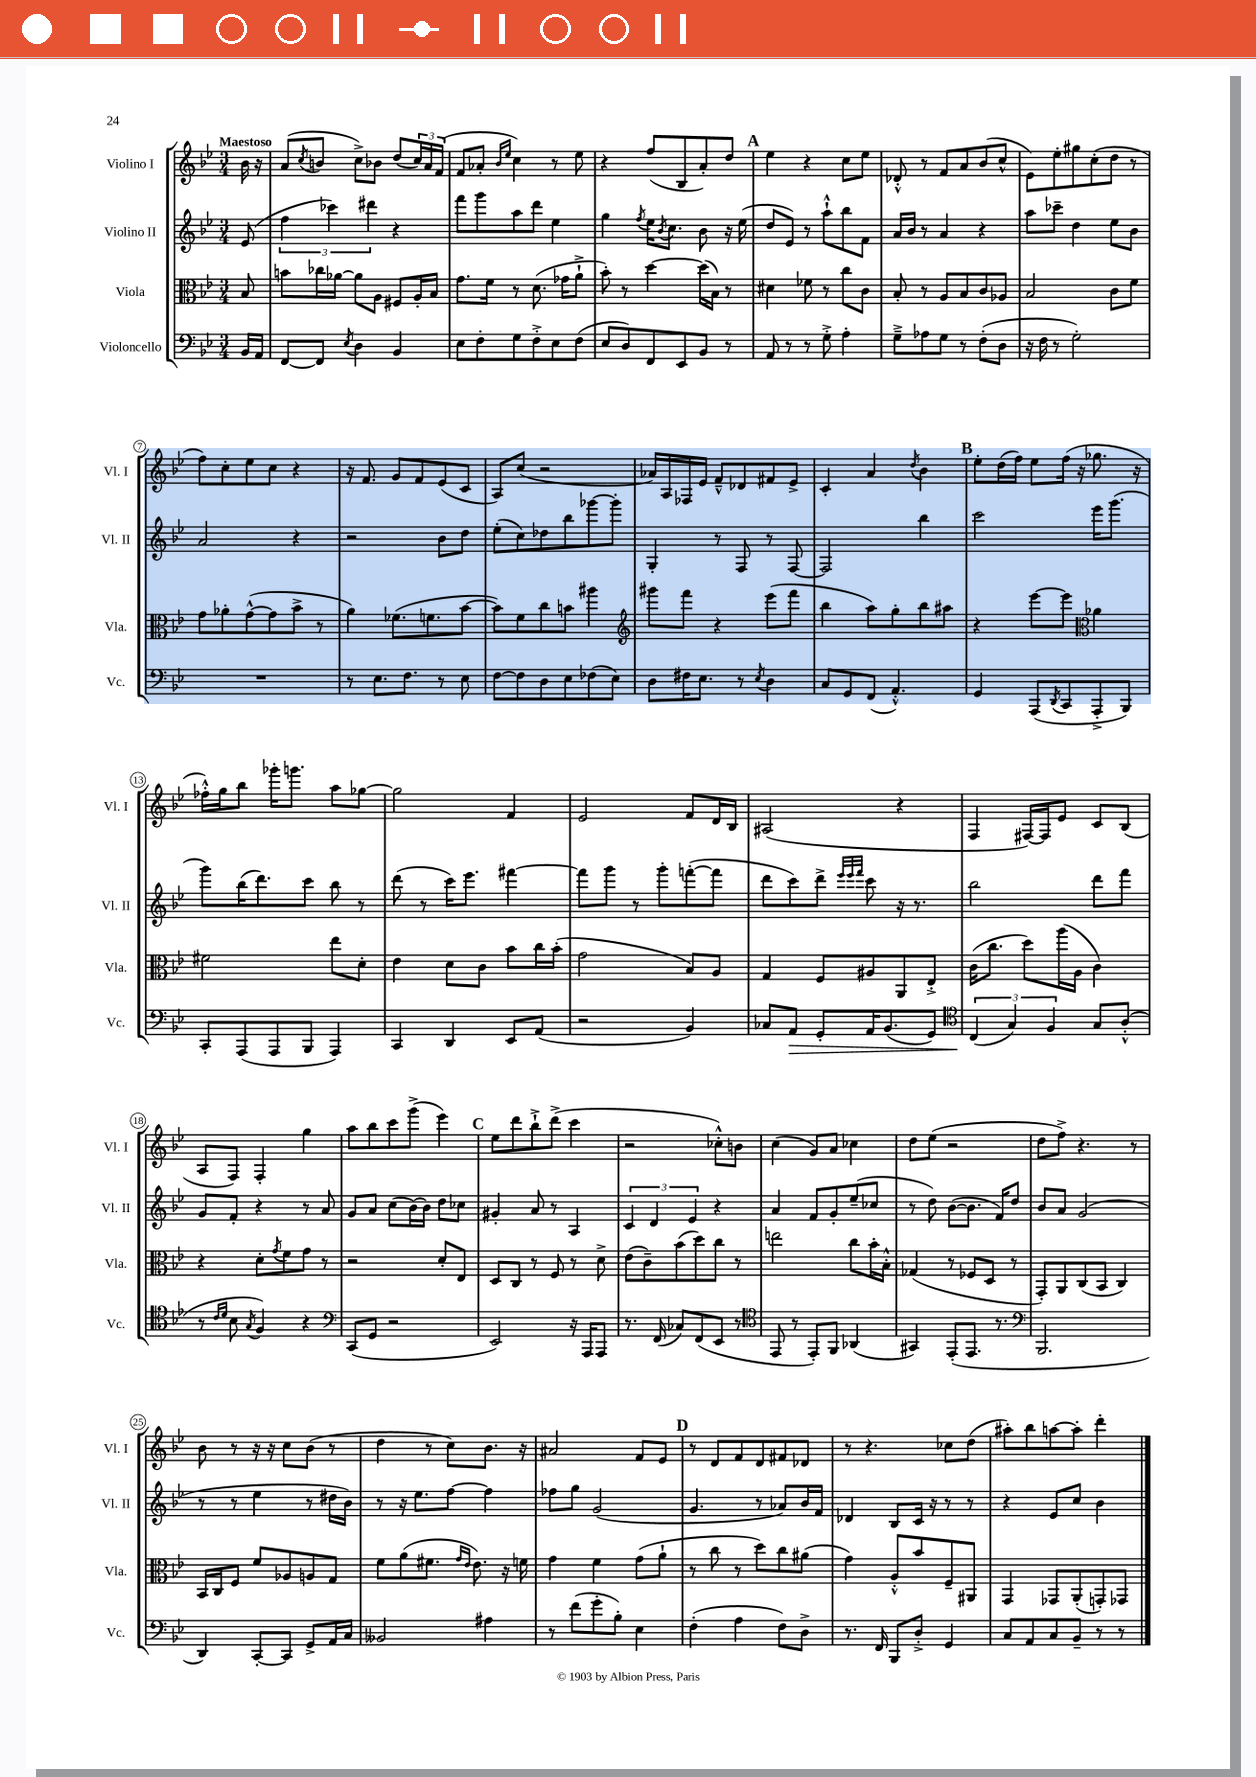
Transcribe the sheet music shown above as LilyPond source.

<<
\new StaffGroup <<
\new Staff = "s0" \with { instrumentName = "Violino I" shortInstrumentName = "Vl. I" } {
    \clef treble \key bes \major \numericTimeSignature \time 3/4 \partial 8 \tempo "Maestoso"
    bes'16 r16 |
    a'8( \acciaccatura { c''8 } b'8 c''8->) bes'8 d''8( \tuplet 3/2 { c''16) a'16 f'16( } |
    f'8 aes'8-. \grace { bes'16 ees''16 } c''4) r8 ees''8 |
    r4 f''8( bes8 a'8-.) d''8 |
    \mark \markup { \bold "A" } ees''4 r4 c''8 ees''8 |
    des'8-.-^ r8 f'8 a'8 bes'8( c''8-^ |
    ees'8) ees''8-. gis''8 c''8-.( d''8 r8 |
    f''8) c''8-. ees''8 c''8 r4 |
    r16 f'8. g'8 f'8 ees'8( c'8 |
    a8) c''8( r2 |
    aes'16) a16 fes16 ees'16 f'8---^ des'8 fis'8 ees'8-> |
    c'4-. a'4 \acciaccatura { d''8 } bes'4 |
    \mark \markup { \bold "B" } ees''8-. d''16( f''16) ees''8 f''16( r16 ges''8. r16 |
    fes''16-.-^) g''16 bes''8 ges'''16-. g'''8. a''8 ges''8~ |
    ges''2 f'4 |
    ees'2 f'8 d'16 bes16 |
    ais2( r4 |
    f4 fis16~) fis16 ees'8 c'8 bes8( |
    a8 f8) f4-. g''4 |
    a''8 bes''8 c'''8 g'''8->( ees'''4) |
    \mark \markup { \bold "C" } ees''8 d'''8 bes''8-!-> d'''8->( c'''4 |
    r2 ces''8-.-^) b'8 |
    c''4( g'8) a'8 ces''4 |
    d''8 ees''8( r2 |
    d''8 f''8->) r4. r8 |
    bes'8 r8 r16 r16 c''8 bes'8( r8 |
    d''4 r8 c''8) bes'8. r16 |
    ais'2 f'8 ees'8 |
    \mark \markup { \bold "D" } r8 d'8 f'8 d'8 fis'8 des'8 |
    r8 r4. ces''8 d''8( |
    ais''8-.) bes''8 a''8~ a''8-. d'''4-. \bar "|." |
}
\new Staff = "s1" \with { instrumentName = "Violino II" shortInstrumentName = "Vl. II" } {
    \clef treble \key bes \major \numericTimeSignature \time 3/4 \partial 8
    ees'8( |
    \tuplet 3/2 { f''4 ces'''4) dis'''4 } r4 |
    f'''8 g'''8 a''8 d'''8 ees''4 |
    g''4 \acciaccatura { f''8 } ees''16 \acciaccatura { bes'8 } c''8. bes'8 r16 ees''16( |
    \mark \markup { \bold "A" } d''8 ees'8) r8 a''8-!-^ bes''8 f'8 |
    a'16 bes'16 r8 a'4 r4 |
    a''8 ces'''8-- d''4 ees''8 bes'8 |
    a'2 r4 |
    r2 bes'8 d''8 |
    ees''8-.( c''8) des''8 bes''8 ges'''8~ ges'''8-. |
    g4-. r8 f8 r8 f8~ |
    f2 bes''4 |
    \mark \markup { \bold "B" } c'''2 ees'''16 g'''8.( |
    g'''8) bes''16( d'''8.) c'''8 bes''8 r8 |
    d'''8( r8 c'''16) ees'''8. fis'''4~ |
    fis'''8 g'''8 r8 g'''8-. f'''8~-.( f'''8 |
    d'''8 c'''8) d'''8-> \grace { ees'''32 ees'''32 f'''32 } c'''8 r16 r8. |
    bes''2 d'''8 f'''8 |
    g'8 f'8-. r4 r8 a'8 |
    g'8 a'8 c''8( bes'16~) bes'16 d''8 ces''8 |
    \mark \markup { \bold "C" } gis'4-. a'8 r8 a4 |
    \tuplet 3/2 { c'4 d'4 ees'4 } r4 |
    a'4 f'8 g'8-. ees''8--( ces''8 |
    r8 d''8) bes'8~( bes'8. f'16) d''8 |
    bes'8 a'8 g'2( |
    r8 r8 ees''4 r8 dis''16 bes'16) |
    r8 r16 ees''8. f''8~ f''4 |
    fes''8 g''8 g'2( |
    \mark \markup { \bold "D" } g'4. r8 aes'8) bes'16 f'16 |
    des'4 bes8 c'16 r16 r8 r8 |
    r4 ees'8 c''8 bes'4 \bar "|." |
}
\new Staff = "s2" \with { instrumentName = "Viola" shortInstrumentName = "Vla." } {
    \clef alto \key bes \major \numericTimeSignature \time 3/4 \partial 8
    bes8 |
    b'8 ces''16 aes'16~ aes'8 a8 fis8 a16-. bes16 |
    g'8. f'16 r8 d'8.( ges'16 a'8-!-> |
    bes'8-.) r8 d''4~ d''16( bes16) r8 |
    \mark \markup { \bold "A" } dis'4 fes'8 r8 c''8 c'8 |
    bes8-. r8 a8 bes8 c'8 aes8 |
    bes2 c'8 f'8 |
    g'8 aes'8-. g'8~-^( g'8 bes'8-> r8 |
    a'4) fes'8.( f'8. bes'8~ |
    bes'8) f'8 c''8 b'8 ais''4 |
    \clef treble gis'''8 f'''8 r4 ees'''8( f'''8 |
    bes''4 a''8) g''8-. bes''8 ais''8 |
    \mark \markup { \bold "B" } r4 ees'''8~ ees'''8 \clef alto aes'4 |
    fis'2 ees''8 d'8-. |
    ees'4 d'8 c'8 bes'8 c''16 bes'16-.( |
    g'2 bes8) a8 |
    g4 f8 ais8 a,8 ees8-.-> |
    c'16( c''8. d''8) a''16( a16 c'4) |
    r4 d'8-. \acciaccatura { g'8 } f'8 g'8 r8 |
    r2 d'8-. ees8 |
    \mark \markup { \bold "C" } d8 c8 r8 f8 r8 d'8-> |
    ees'8( c'8--) bes'8( d''8) c''8 r8 |
    e''2 c''8 bes'16-. bes16-.-^ |
    ges4( r8 fes8 d8 r8 |
    g,8-.) a,8 c8( bes,8 c4) |
    bes,16 c16 f8 f'8 aes8 a8 g8 |
    f'8 a'8( fis'8. \grace { g'16 ees'16 } ees'8.) r16 f'16 |
    g'4 f'4 g'8( a'8-! |
    \mark \markup { \bold "D" } r8 c''8 r8 d''8) c''8 ais'8( |
    g'4) a8-.-^ bes'8 f8-- ais,8 |
    g,4 ges,8 a,8-.( g,8-.) ges,8 \bar "|." |
}
\new Staff = "s3" \with { instrumentName = "Violoncello" shortInstrumentName = "Vc." } {
    \clef bass \key bes \major \numericTimeSignature \time 3/4 \partial 8
    bes,16 a,16 |
    f,8~ f,8 \acciaccatura { ees8 } d4 bes,4 |
    ees8 f8-. g8 f8-.-> ees8 f8( |
    ees8 d8) f,8 ees,8 bes,8 r8 |
    \mark \markup { \bold "A" } a,8 r8 r8 g8-.-> a4-. |
    g8---> aes8 g8 r8 f8-.( d8 |
    r16 f16 r8 g2-.) |
    R2. |
    r8 ees8. f8. r8 ees8 |
    f8~ f8 d8 ees8 fes8( ees8) |
    d8 fis16 ees8. r8 \acciaccatura { ees8 } d4 |
    c8 g,8 f,8( a,4.-.-^) |
    \mark \markup { \bold "B" } g,4 a,,8( \acciaccatura { d,8 } c,8 a,,8-.-> bes,,8) |
    c,8-. a,,8( a,,8 bes,,8 a,,4) |
    c,4 d,4 ees,8 a,8( |
    r2 bes,4) |
    ces8 a,8\> g,8-. a,16 bes,8.( g,8) |
    \clef tenor \tuplet 3/2 { c4\!( g4) f4 } g8 a8-.-^( |
    r8 \grace { c'16 d'16 } bes8 \acciaccatura { g8 } f4) r4 |
    \clef bass c,8( g,8 r2 |
    \mark \markup { \bold "C" } ees,2) r16 a,,16 a,,8 |
    r8. f,16( ces8) f,8( ees,8 r8 |
    \clef tenor ees,8 r8 ees,8-.) f,8 aes,4( |
    gis,4) ees,8-.( ees,8. r8. |
    \clef bass bes,,2. |
    d,4) c,8~-. c,8 g,8-> a,16 c16 |
    beses,2 ais4 |
    r8 f'8( g'8-. bes8-.) ees4 |
    \mark \markup { \bold "D" } f4-.( a4 f8) d8-> |
    r8. f,16 bes,,8 d8-.-> g,4 |
    c8 a,8 c8 bes,8-- r8 r8 \bar "|." |
}
>>
>>
\layout { \context { \Score \override BarNumber.stencil = #(make-stencil-circler 0.1 0.3 ly:text-interface::print) } }
